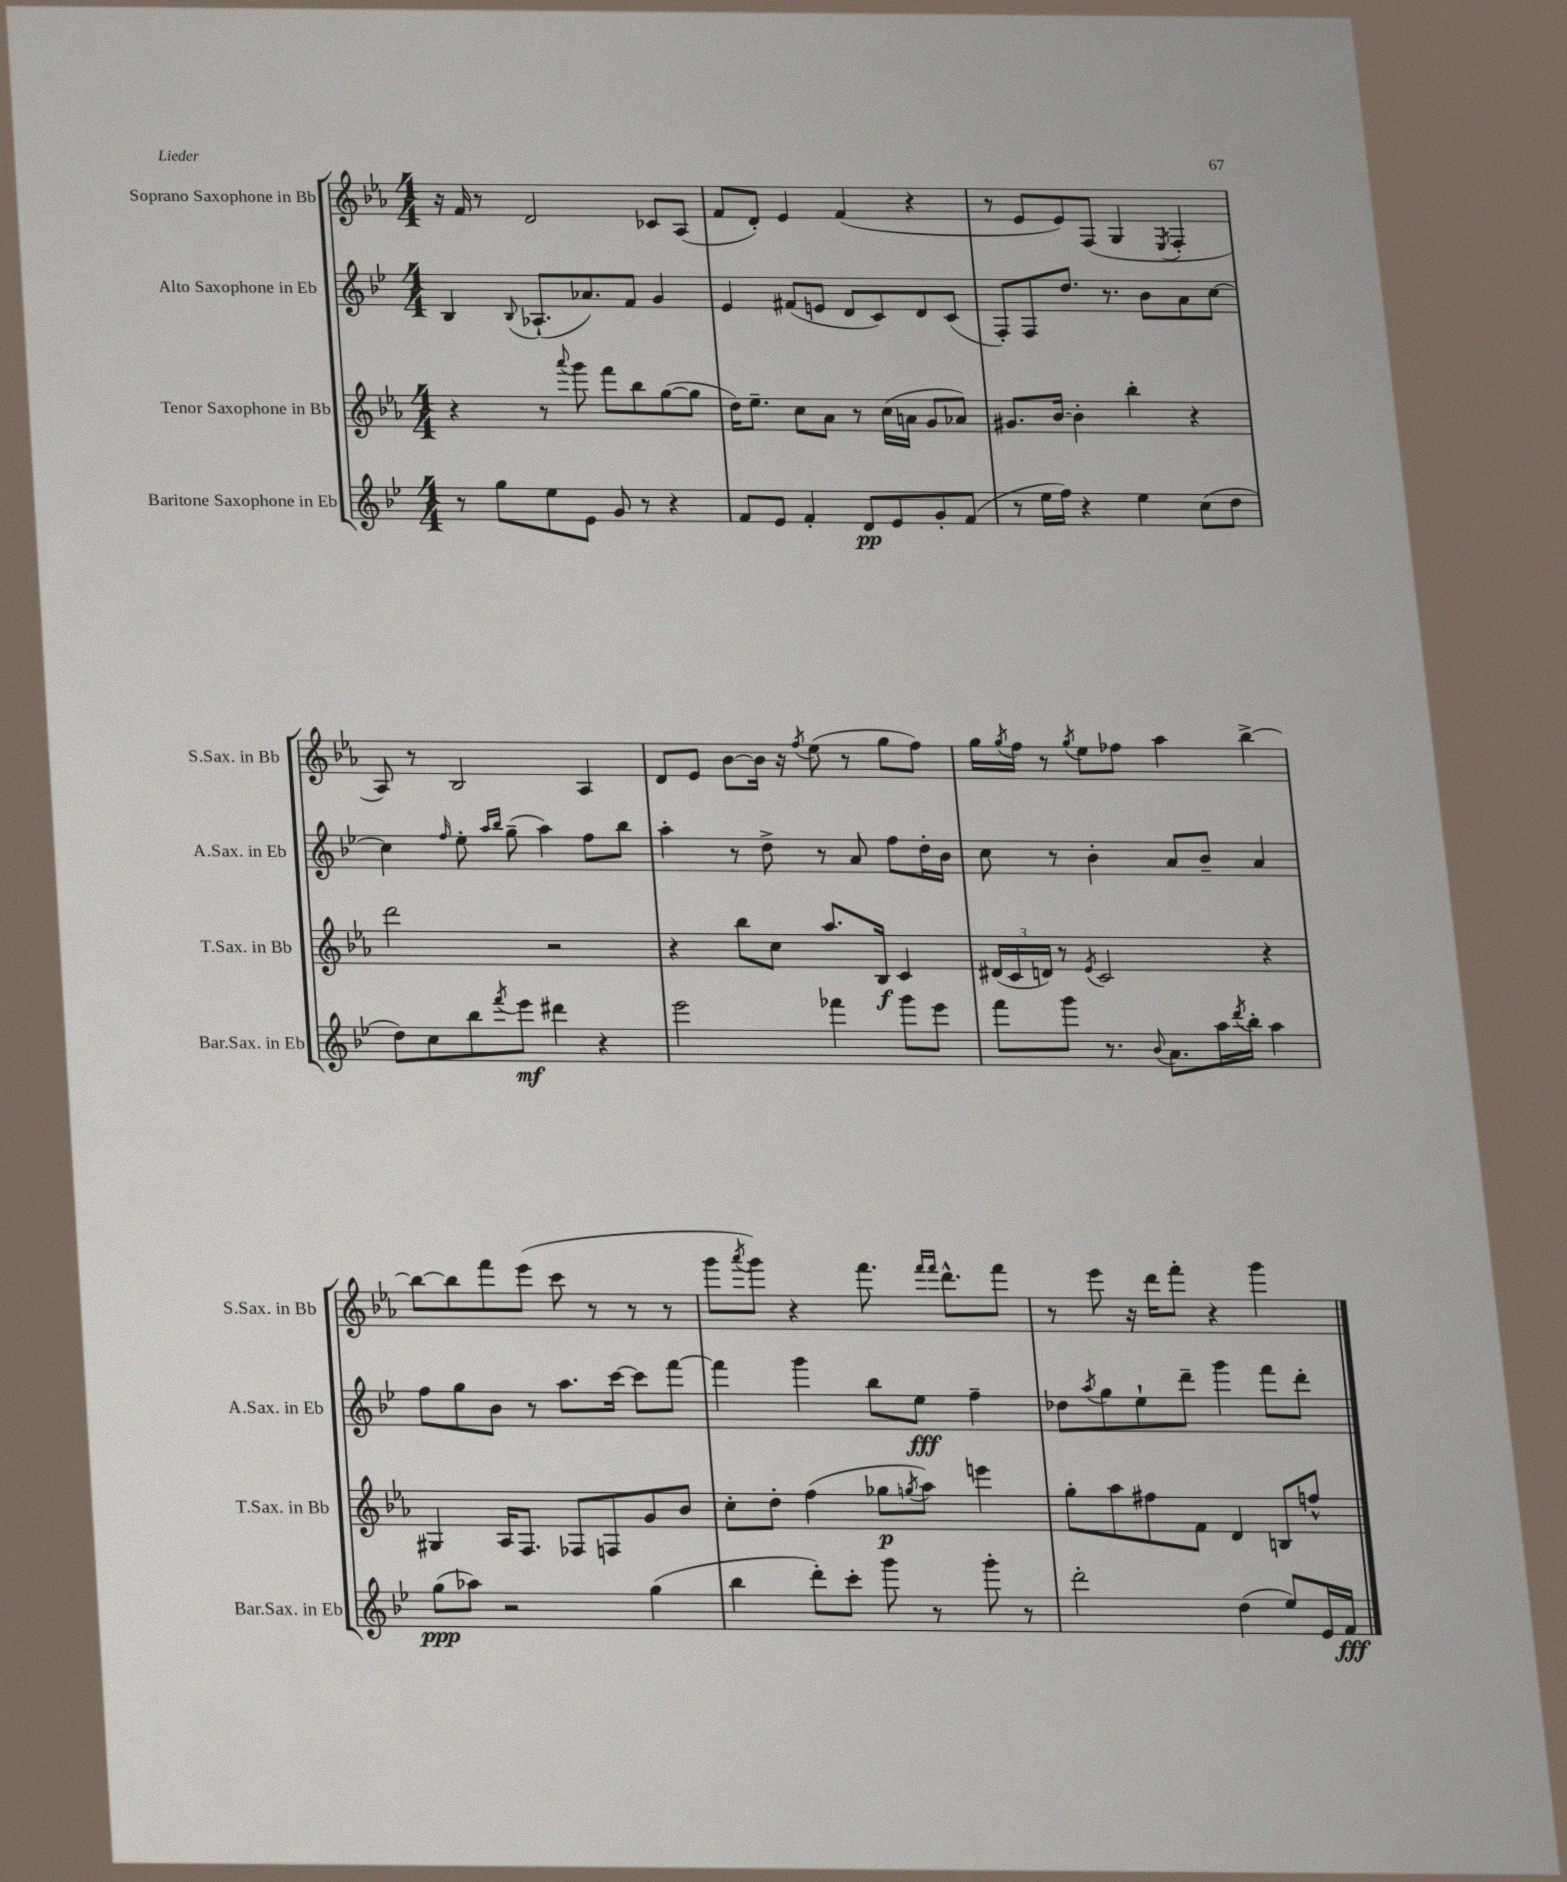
<<
\new StaffGroup <<
\new Staff = "s0" \with { instrumentName = "Soprano Saxophone in Bb" shortInstrumentName = "S.Sax. in Bb" } {
    \clef treble \key ees \major \numericTimeSignature \time 4/4
    r16 f'16 r8 d'2 ces'8 aes8( |
    f'8 d'8-.) ees'4 f'4( r4 |
    r8 ees'8 ees'8) f8( g4 \acciaccatura { ees8 } f4-. |
    aes8) r8 bes2 aes4 |
    d'8 ees'8 bes'8~ bes'16 r16 \acciaccatura { f''8 } ees''8( r8 g''8 f''8) |
    g''16 \acciaccatura { g''8 } f''16 r8 \acciaccatura { g''8 } ees''8 fes''8 aes''4 bes''4~-> |
    bes''8~ bes''8 f'''8 ees'''8( c'''8 r8 r8 r8 |
    g'''8 \acciaccatura { aes'''8 } g'''8) r4 f'''8. \grace { f'''16 f'''16 } d'''8.-^ f'''8 |
    r8 ees'''8 r16 d'''16 f'''8-. r4 g'''4 \bar "|." |
}
\new Staff = "s1" \with { instrumentName = "Alto Saxophone in Eb" shortInstrumentName = "A.Sax. in Eb" } {
    \clef treble \key bes \major \numericTimeSignature \time 4/4
    bes4 \appoggiatura { bes8 } aes8.-!( aes'8.) f'8 g'4 |
    ees'4 fis'8( e'8 d'8 c'8) d'8 c'8( |
    f8-.) f8 d''8. r8. bes'8 a'8 c''8~ |
    c''4 \grace { f''16 } ees''8-. \grace { a''16 bes''16 } g''8--( a''4) f''8 bes''8 |
    a''4-. r8 d''8-> r8 a'8 f''8 d''16-. bes'16 |
    c''8 r8 bes'4-. a'8 bes'8-- a'4 |
    f''8 g''8 bes'8 r8 a''8. c'''16~ c'''8 f'''8~ |
    f'''4 g'''4 bes''8 ees''8\fff f''4-- |
    des''8 \acciaccatura { a''8 } g''8 ees''8-! d'''8-- g'''4 f'''8 d'''8-. \bar "|." |
}
\new Staff = "s2" \with { instrumentName = "Tenor Saxophone in Bb" shortInstrumentName = "T.Sax. in Bb" } {
    \clef treble \key ees \major \numericTimeSignature \time 4/4
    r4 r8 \appoggiatura { aes'''8 } g'''8 f'''8 bes''8 g''8~( g''8 |
    d''16) ees''8.-- c''8 aes'8 r8 c''16( a'16 g'8 aes'8) |
    gis'8. bes'16~ bes'4-. bes''4-. r4 |
    d'''2 r2 |
    r4 bes''8 c''8 aes''8. bes16\f c'4 |
    \tuplet 3/2 { dis'16( c'16 d'16) } r8 \acciaccatura { ees'8 } c'2 r4 |
    gis4 aes16 f8. fes8 f8 g'8 bes'8 |
    c''8-. d''8-. f''4( ges''8\p \acciaccatura { g''8 } aes''8) e'''4 |
    g''8-. aes''8 fis''8 f'8 d'4 b8 f''8-^ \bar "|." |
}
\new Staff = "s3" \with { instrumentName = "Baritone Saxophone in Eb" shortInstrumentName = "Bar.Sax. in Eb" } {
    \clef treble \key bes \major \numericTimeSignature \time 4/4
    r8 g''8 ees''8 ees'8 g'8 r8 r4 |
    f'8 ees'8 f'4-. d'8\pp ees'8 g'8-. f'8( |
    r8 ees''16 f''16) r4 ees''4 c''8( d''8 |
    d''8) c''8 bes''8 \acciaccatura { f'''8 } ees'''8\mf dis'''4 r4 |
    ees'''2 fes'''4 g'''8 ees'''8 |
    f'''8 g'''8 r8. \appoggiatura { bes'8 } a'8. a''16 \acciaccatura { d'''8 } bes''16-. a''4 |
    g''8\ppp( aes''8) r2 g''4( |
    bes''4 d'''8-.) c'''8-. g'''8 r8 g'''8-. r8 |
    d'''2-. d''4( ees''8) ees'16 f'16\fff \bar "|." |
}
>>
>>
\layout { \context { \Score \remove "Bar_number_engraver" } }
